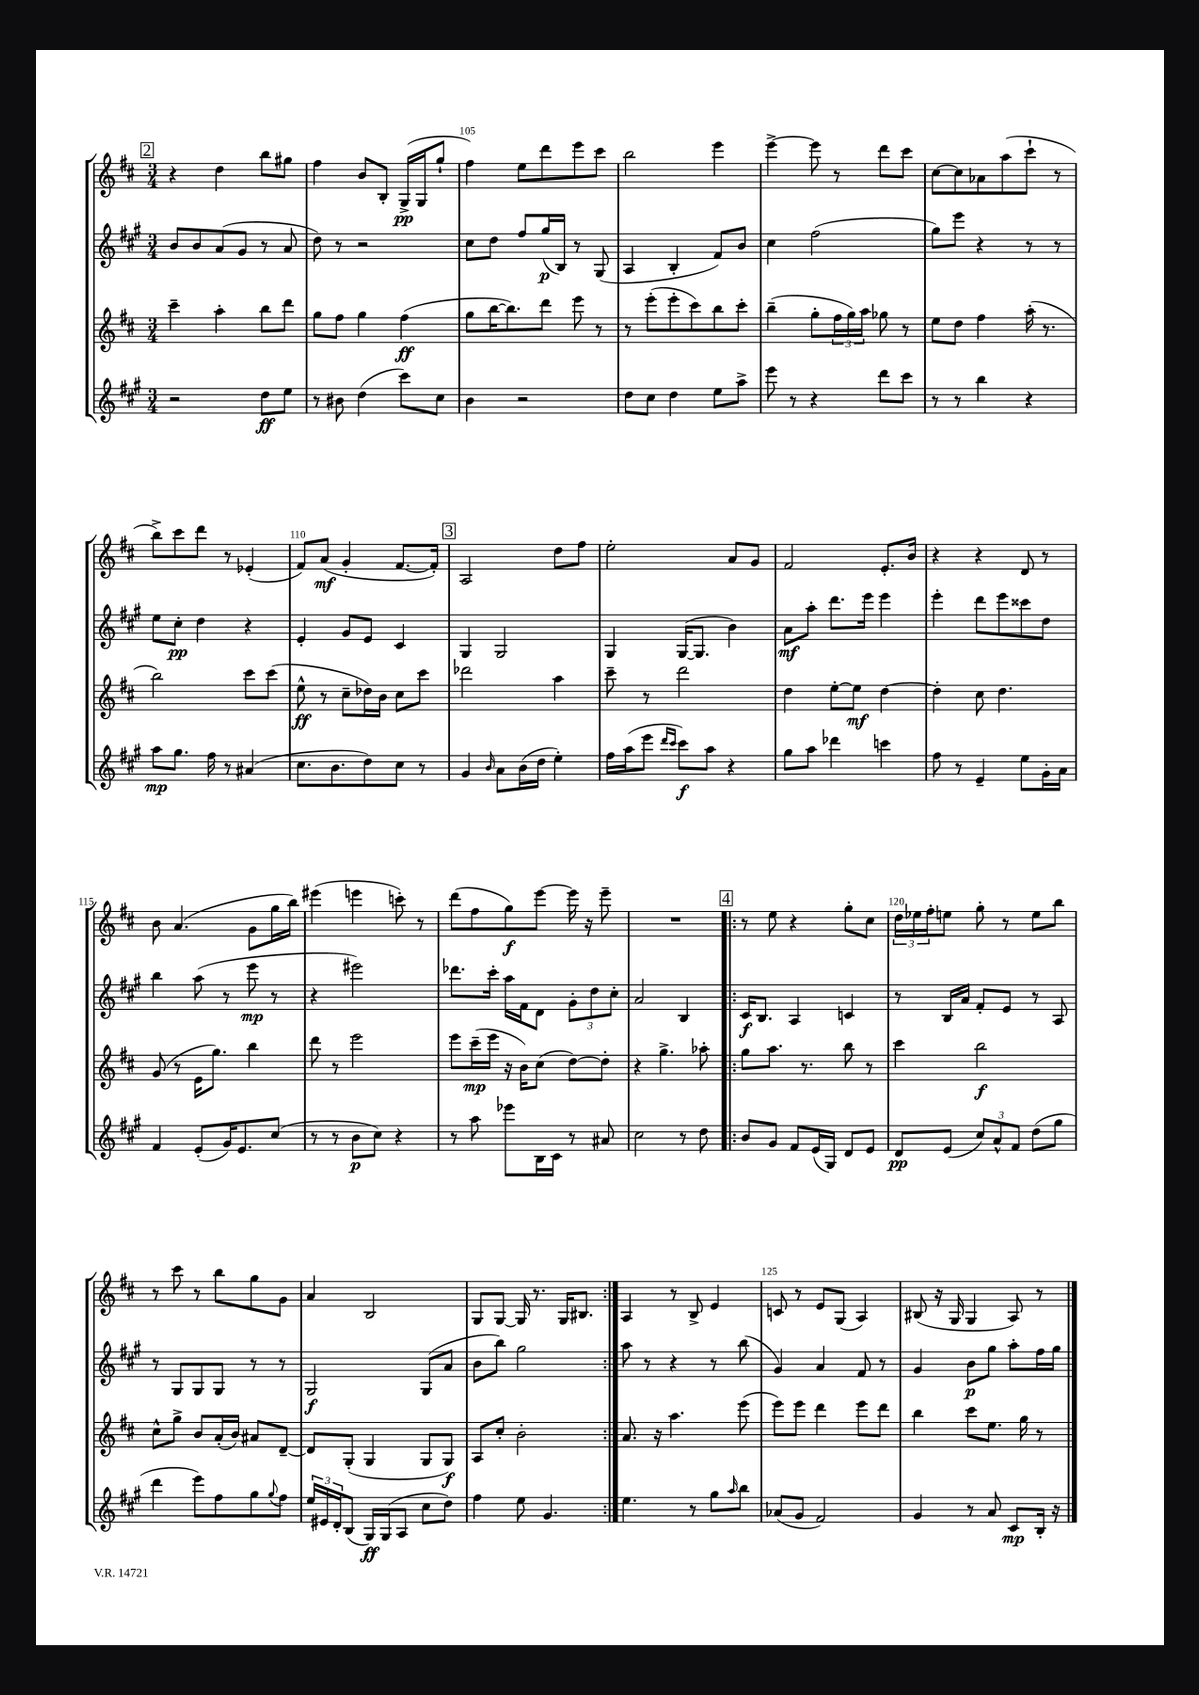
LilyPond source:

<<
\new StaffGroup <<
\new Staff = "s0" {
    \clef treble \key d \major \numericTimeSignature \time 3/4
    \mark \markup { \box "2" } r4 d''4 b''8 gis''8 |
    fis''4 b'8 b8-. g16->\pp( g16 g''8-! |
    fis''4) e''8 d'''8 e'''8 cis'''8 |
    b''2 e'''4 |
    e'''4~-> e'''8 r8 d'''8 cis'''8 |
    cis''8~ cis''8 aes'8 a''8( cis'''8-! r8 |
    b''8->) cis'''8 d'''8 r8 ees'4-.( |
    fis'8) a'8\mf( g'4-. fis'8.~ fis'16-.) |
    \mark \markup { \box "3" } a2 d''8 fis''8 |
    e''2-. a'8 g'8 |
    fis'2 e'8.-. b'16 |
    r4 r4 d'8 r8 |
    b'8 a'4.( g'8 g''16 b''16) |
    eis'''4( e'''4 c'''8-.) r8 |
    d'''8( fis''8 g''8\f) e'''8~ e'''16 r16 e'''8-- |
    R2. |
    \repeat volta 2 { \mark \markup { \box "4" } r8 e''8 r4 g''8-. cis''8 |
    \tuplet 3/2 { d''16 ees''16 fis''16-. } e''8 g''8-. r8 e''8 b''8 |
    r8 cis'''8 r8 b''8 g''8 g'8 |
    a'4 b2 |
    g8 g8~ g16 r8. g16 bis8. | }
    a4 r8 b8-> e'4 |
    c'8 r8 e'8 g8( a4) |
    bis8( r16 g16 g4 a8) r8 \bar "|." |
}
\new Staff = "s1" {
    \clef treble \key a \major \numericTimeSignature \time 3/4
    \mark \markup { \box "2" } b'8 b'8 a'8( gis'8 r8 a'8 |
    d''8) r8 r2 |
    cis''8 d''8 fis''8 gis''16\p( b16) r8 gis8( |
    a4 b4-. fis'8) b'8 |
    cis''4 fis''2( |
    gis''8) e'''8 r4 r8 r8 |
    e''8 cis''8-.\pp d''4 r4 |
    e'4-. gis'8 e'8 cis'4 |
    \mark \markup { \box "3" } gis4 gis2 |
    gis4 gis16~( gis8. b'4) |
    a'8\mf a''8-. d'''8. e'''16 e'''4 |
    e'''4-. d'''8 e'''8 cisis'''8 d''8 |
    b''4 a''8( r8 e'''8\mp r8 |
    r4 eis'''2) |
    des'''8. cis'''16-. a''16 fis'16 d'8 \tuplet 3/2 { gis'8-. d''8 cis''8-. } |
    a'2 b4 |
    \repeat volta 2 { \mark \markup { \box "4" } cis'16\f b8. a4 c'4 |
    r8 b16 a'16 fis'8-. e'8 r8 a8 |
    r8 gis8 gis8 gis8 r8 r8 |
    gis2\f gis8( a'8 |
    b'8 b''8) gis''2 | }
    a''8 r8 r4 r8 b''8( |
    gis'4) a'4 fis'8 r8 |
    gis'4 b'8\p gis''8 a''8-. fis''16 gis''16 \bar "|." |
}
\new Staff = "s2" {
    \clef treble \key d \major \numericTimeSignature \time 3/4
    \mark \markup { \box "2" } cis'''4-- a''4-. b''8 d'''8 |
    g''8 fis''8 g''4 fis''4\ff( |
    g''8 b''16~ b''8.) d'''8 e'''8 r8 |
    r8 e'''8-.( e'''8-. cis'''8) b''8 cis'''8-. |
    b''4--( g''8-. \tuplet 3/2 { fis''16 g''16) a''16 } ges''8 r8 |
    e''8 d''8 fis''4 a''16-.( r8. |
    b''2) cis'''8 cis'''8( |
    e''8-^\ff r8 cis''8-- des''16) b'16 cis''8 cis'''8 |
    \mark \markup { \box "3" } des'''2 a''4 |
    cis'''8-- r8 d'''2 |
    d''4 e''8~-. e''8\mf d''4~ |
    d''4-. cis''8 d''4. |
    g'8( r8 e'16 g''8.) b''4 |
    d'''8 r8 e'''2 |
    e'''8 cis'''16--\mp( e'''16 r16 b'16) cis''8( d''8~) d''8-. |
    r4 g''4.-> aes''8-. |
    \repeat volta 2 { \mark \markup { \box "4" } g''8 a''8. r8. b''8 r8 |
    cis'''4 b''2\f |
    cis''8-^ g''8-> b'8 a'16-.( b'16) ais'8 d'8~-- |
    d'8 g8-.( g4 g8 g8\f) |
    a8 cis''8-. b'2-. | }
    a'8. r16 a''4. e'''8( |
    e'''8) e'''8 d'''4 e'''8 d'''8 |
    b''4 cis'''8 e''8. g''16 r8 \bar "|." |
}
\new Staff = "s3" {
    \clef treble \key a \major \numericTimeSignature \time 3/4
    \mark \markup { \box "2" } r2 d''8\ff e''8 |
    r8 bis'8 d''4( cis'''8) cis''8 |
    b'4 r2 |
    d''8 cis''8 d''4 e''8 a''8-> |
    e'''8 r8 r4 d'''8 cis'''8 |
    r8 r8 b''4 r4 |
    a''8\mp gis''8. fis''16 r8 ais'4( |
    cis''8. b'8. d''8) cis''8 r8 |
    \mark \markup { \box "3" } gis'4 \grace { b'16 } a'8 b'16( d''16 e''4-.) |
    fis''16 a''16( e'''8 \grace { d'''16 cis'''16 } cis'''8\f) a''8 r4 |
    gis''8 a''8 des'''4 c'''4 |
    fis''8 r8 e'4-- e''8 gis'16-. a'16 |
    fis'4 e'8-.( gis'16) e'8. cis''8( |
    r8 r8 b'8\p cis''8) r4 |
    r8 a''8 ees'''8 b16 cis'16 r8 ais'8 |
    cis''2 r8 d''8 |
    \repeat volta 2 { \mark \markup { \box "4" } b'8 gis'8 fis'8 e'16( gis16) d'8 e'8 |
    d'8\pp e'8( \tuplet 3/2 { cis''8) a'8-^ fis'8 } d''8( gis''8 |
    d'''4 e'''8) fis''8 gis''8 \appoggiatura { gis''8 } fis''8 |
    \tuplet 3/2 { e''16 eis'16 d'16-. } b8( gis16\ff) gis16( a8 cis''8 d''8) |
    fis''4 e''8 gis'4. | }
    e''4. r8 gis''8 \grace { a''16 } b''8 |
    aes'8( gis'8 fis'2) |
    gis'4 r8 a'8 cis'8\mp b16-. r16 \bar "|." |
}
>>
>>
\layout { \context { \Score currentBarNumber = #103 \override BarNumber.break-visibility = ##(#f #t #t) barNumberVisibility = #(every-nth-bar-number-visible 5) } }
